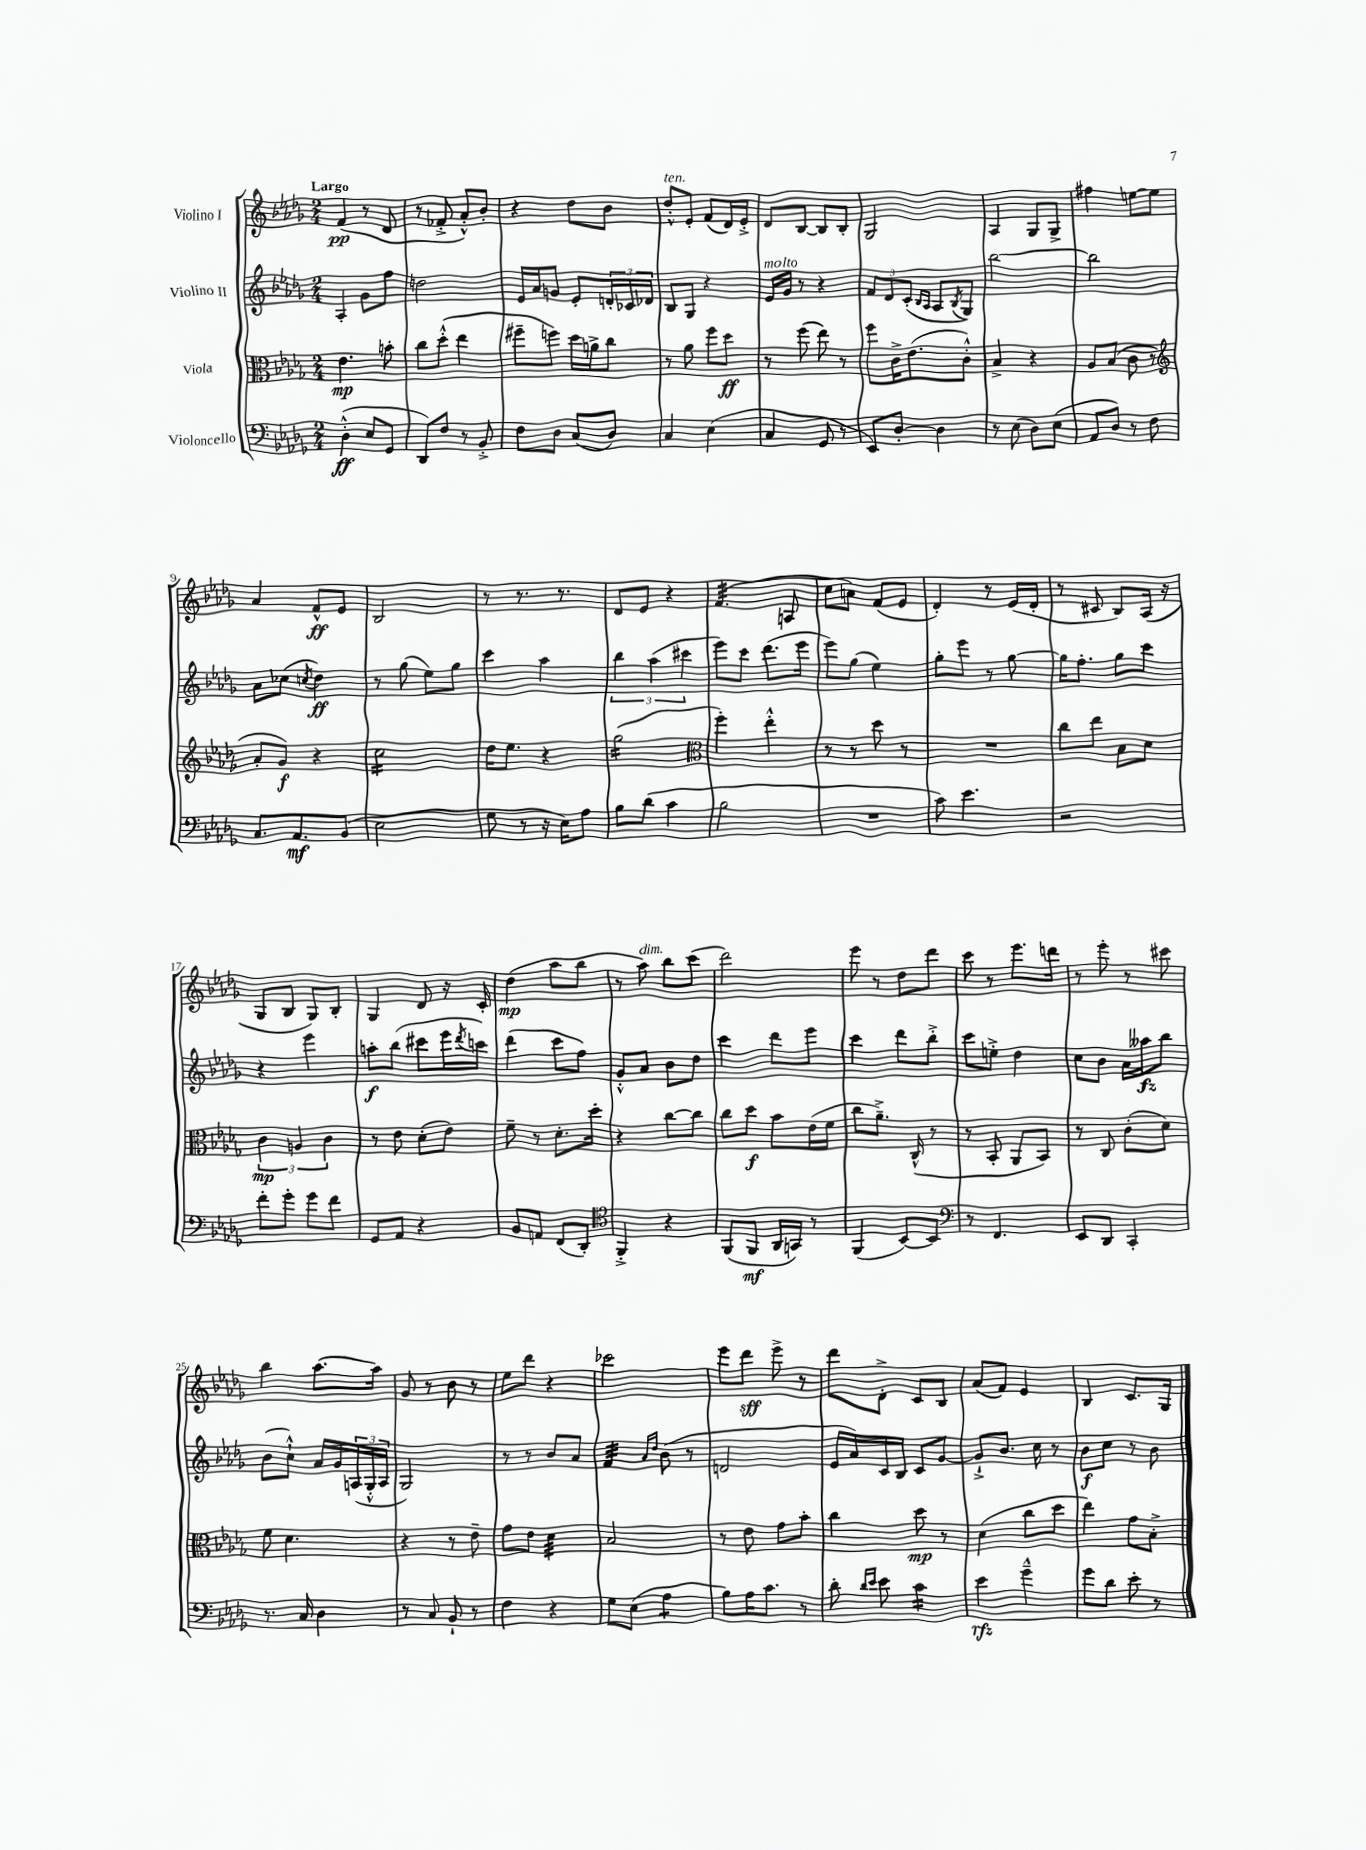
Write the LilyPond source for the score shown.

<<
\new StaffGroup <<
\new Staff = "s0" \with { instrumentName = "Violino I" } {
    \clef treble \key des \major \numericTimeSignature \time 2/4 \tempo "Largo"
    f'4\pp( r8 des'8 |
    r8 fes'8-.-> aes'8-.-^) bes'8-. |
    r4 des''8 bes'8 |
    des''8-.-^^\markup { \italic "ten." } ees'8-. f'8( des'16) ees'16-.-> |
    des'8 bes8~ bes8 bes8-. |
    ges2 |
    aes4 ges8 ges8-> |
    fis''4 e''8~ e''8 |
    aes'4 f'8-^\ff ees'8 |
    bes2 |
    r8 r8. r8. |
    des'8 ees'8 r4 |
    f'4.:32( a8 |
    c''8 a'8) f'8( ees'8 |
    des'4-.) r8 ees'16( des'16-. |
    r8 cis'8 bes8) aes16( r16 |
    ges8 bes8 ges8) bes8-. |
    ges4 des'8 r16 c'16-. |
    des''4\mp( aes''8 bes''8 |
    r8 aes''8^\markup { \italic "dim." }) bes''8 c'''8( |
    des'''2) |
    ees'''8 r8 des''8 des'''8 |
    c'''8 r8 ees'''8. d'''16 |
    r8 ees'''8-. r8 cis'''8 |
    bes''4 aes''8.~ aes''16 |
    ges'8 r8 bes'8 r8 |
    ees''8 des'''8 r4 |
    ces'''2 |
    ees'''8 des'''8\sff ees'''8-> r8 |
    des'''8 des'8-.-> c'8 bes8 |
    aes'8( f'8) ees'4 |
    bes4 c'8. ges16 \bar "|." |
}
\new Staff = "s1" \with { instrumentName = "Violino II" } {
    \clef treble \key des \major \numericTimeSignature \time 2/4
    aes4-. ges'8 f''8 |
    d''2 |
    ees'16 aes'16 g'8 ees'8-. \tuplet 3/2 { d'16-. ces'16 des'16 } |
    bes8 ges8 r4 |
    ees'16^\markup { \italic "molto" } ges'16 r8 r4 |
    \tuplet 3/2 { f'8 des'8 c'8-.( } \grace { bes16 aes16 } aes8 \acciaccatura { bes8 } ges8) |
    bes''2~ |
    bes''2 |
    aes'8 ces''8( \acciaccatura { c''8 } des''4\ff) |
    r8 ges''8( ees''8) ges''8 |
    c'''4 aes''4 |
    \tuplet 3/2 { bes''4 aes''4( cis'''4 } |
    ees'''8) c'''8 des'''8.( ees'''16 |
    ees'''8) ges''8( ees''4) |
    ges''8-. ees'''8 r8 ges''8~ |
    ges''16 f''8.-. ges''8 c'''8 |
    r4 ees'''4 |
    a''8-.\f bes''8( cis'''8 ees'''16 \acciaccatura { des'''8 } c'''16) |
    des'''4( c'''8 f''8) |
    ges'8-.-^ aes'8 bes'8 des''8 |
    c'''4 des'''8 ees'''8 |
    c'''4 des'''8 bes''8-.-> |
    c'''8 e''8-.-> des''4 |
    c''8 bes'8 aes'16 aeses''16\fz bes''8 |
    bes'8( c''8-!-^) aes'16 ges'16 \tuplet 3/2 { a16( ges16-.-^ a16 } |
    ges2) |
    r8 r8 bes'8 aes'8 |
    f'4:32 \grace { aes'16 des''16 } bes'8( r8 |
    d'2 |
    ees'16 aes'16) c'16 bes16 c'8 ges'8~ |
    ges'8-!-> bes'8. c''16 r8 |
    bes'8\f c''8 r8 bes'8 \bar "|." |
}
\new Staff = "s2" \with { instrumentName = "Viola" } {
    \clef alto \key des \major \numericTimeSignature \time 2/4
    ees'4.\mp b'8-. |
    c''8 des''8-.-^( ees''4 |
    fis''8-- f''8) des''16 a'16-> c''8 |
    r8 aes'8 f''8 des''8\ff |
    r8 f''8( ees''8) r8 |
    f''8 c'16-> ees'8.( c'8-.-^) |
    bes4-> r4 |
    aes8 bes8( c'8 r8 |
    \clef treble aes'8-. ges'8\f) r4 |
    c''2:16 |
    des''16 ees''8. r4 |
    ges''2:16( |
    \clef alto f''4-.) ees''4-.-^ |
    r8 r8 des''8 r8 |
    R2 |
    c''8 ees''8 bes8 des'8 |
    \tuplet 3/2 { c'4\mp a4 c'4 } |
    r8 ees'8 des'8-.( ees'8) |
    f'8-- r8 des'8.-. des''16-. |
    r4 c''8~ c''8 |
    c''8 des''8\f bes'8 ees'16( f'16 |
    c''8 aes'8.--->) c16-^( r8 |
    r8 bes,8-. aes,8 bes,8) |
    r8 c8 c'8-.( des'8) |
    f'8 des'4. |
    r4 r8 ees'8-- |
    ges'8 ees'8 des'4:32 |
    bes2 |
    r8 ees'8 ges'8 bes'8-. |
    c''4 des''8\mp r8 |
    des'4( c''8 des''8 |
    ees''4) ges'8 bes8-.-> \bar "|." |
}
\new Staff = "s3" \with { instrumentName = "Violoncello" } {
    \clef bass \key des \major \numericTimeSignature \time 2/4
    des4-.-^\ff( ees8 ges,8 |
    des,8) f8 r8 bes,8-.-> |
    f8 des8 c8( des8) |
    c4 ees4( |
    c4 ges,8 r8 |
    ees,8) des8~-. des4 |
    r8 ees8( des8) ees8( |
    aes,8 des8) r8 f8 |
    c8. aes,8.\mf bes,8( |
    ees2 |
    ges8 r8 r16 ees16) aes8 |
    bes8 des'8( c'4 |
    bes2 |
    R2 |
    c'8) ees'4. |
    r2 |
    f'8-. ges'8-. ges'8 f'8 |
    ges,8 aes,8 r4 |
    bes,8 a,8 f,8( des,8-.) |
    \clef tenor f,4-.-> r4 |
    f,8( f,8\mf aes,16 g,16) r8 |
    f,4( bes,8~) bes,8 |
    \clef bass r8 f,4. |
    ees,8 des,8 c,4-. |
    r8. c16 des4 |
    r8 c8 bes,8-! r8 |
    f4 r4 |
    ges8 ees8( aes4:8 |
    bes8) aes16 c'8. r8 |
    des'8-. \grace { des'16 ees'16 } ees'8 c'4:16 |
    ees'4\rfz ges'4---^ |
    ges'8 des'8 ees'8-. r8 \bar "|." |
}
>>
>>
